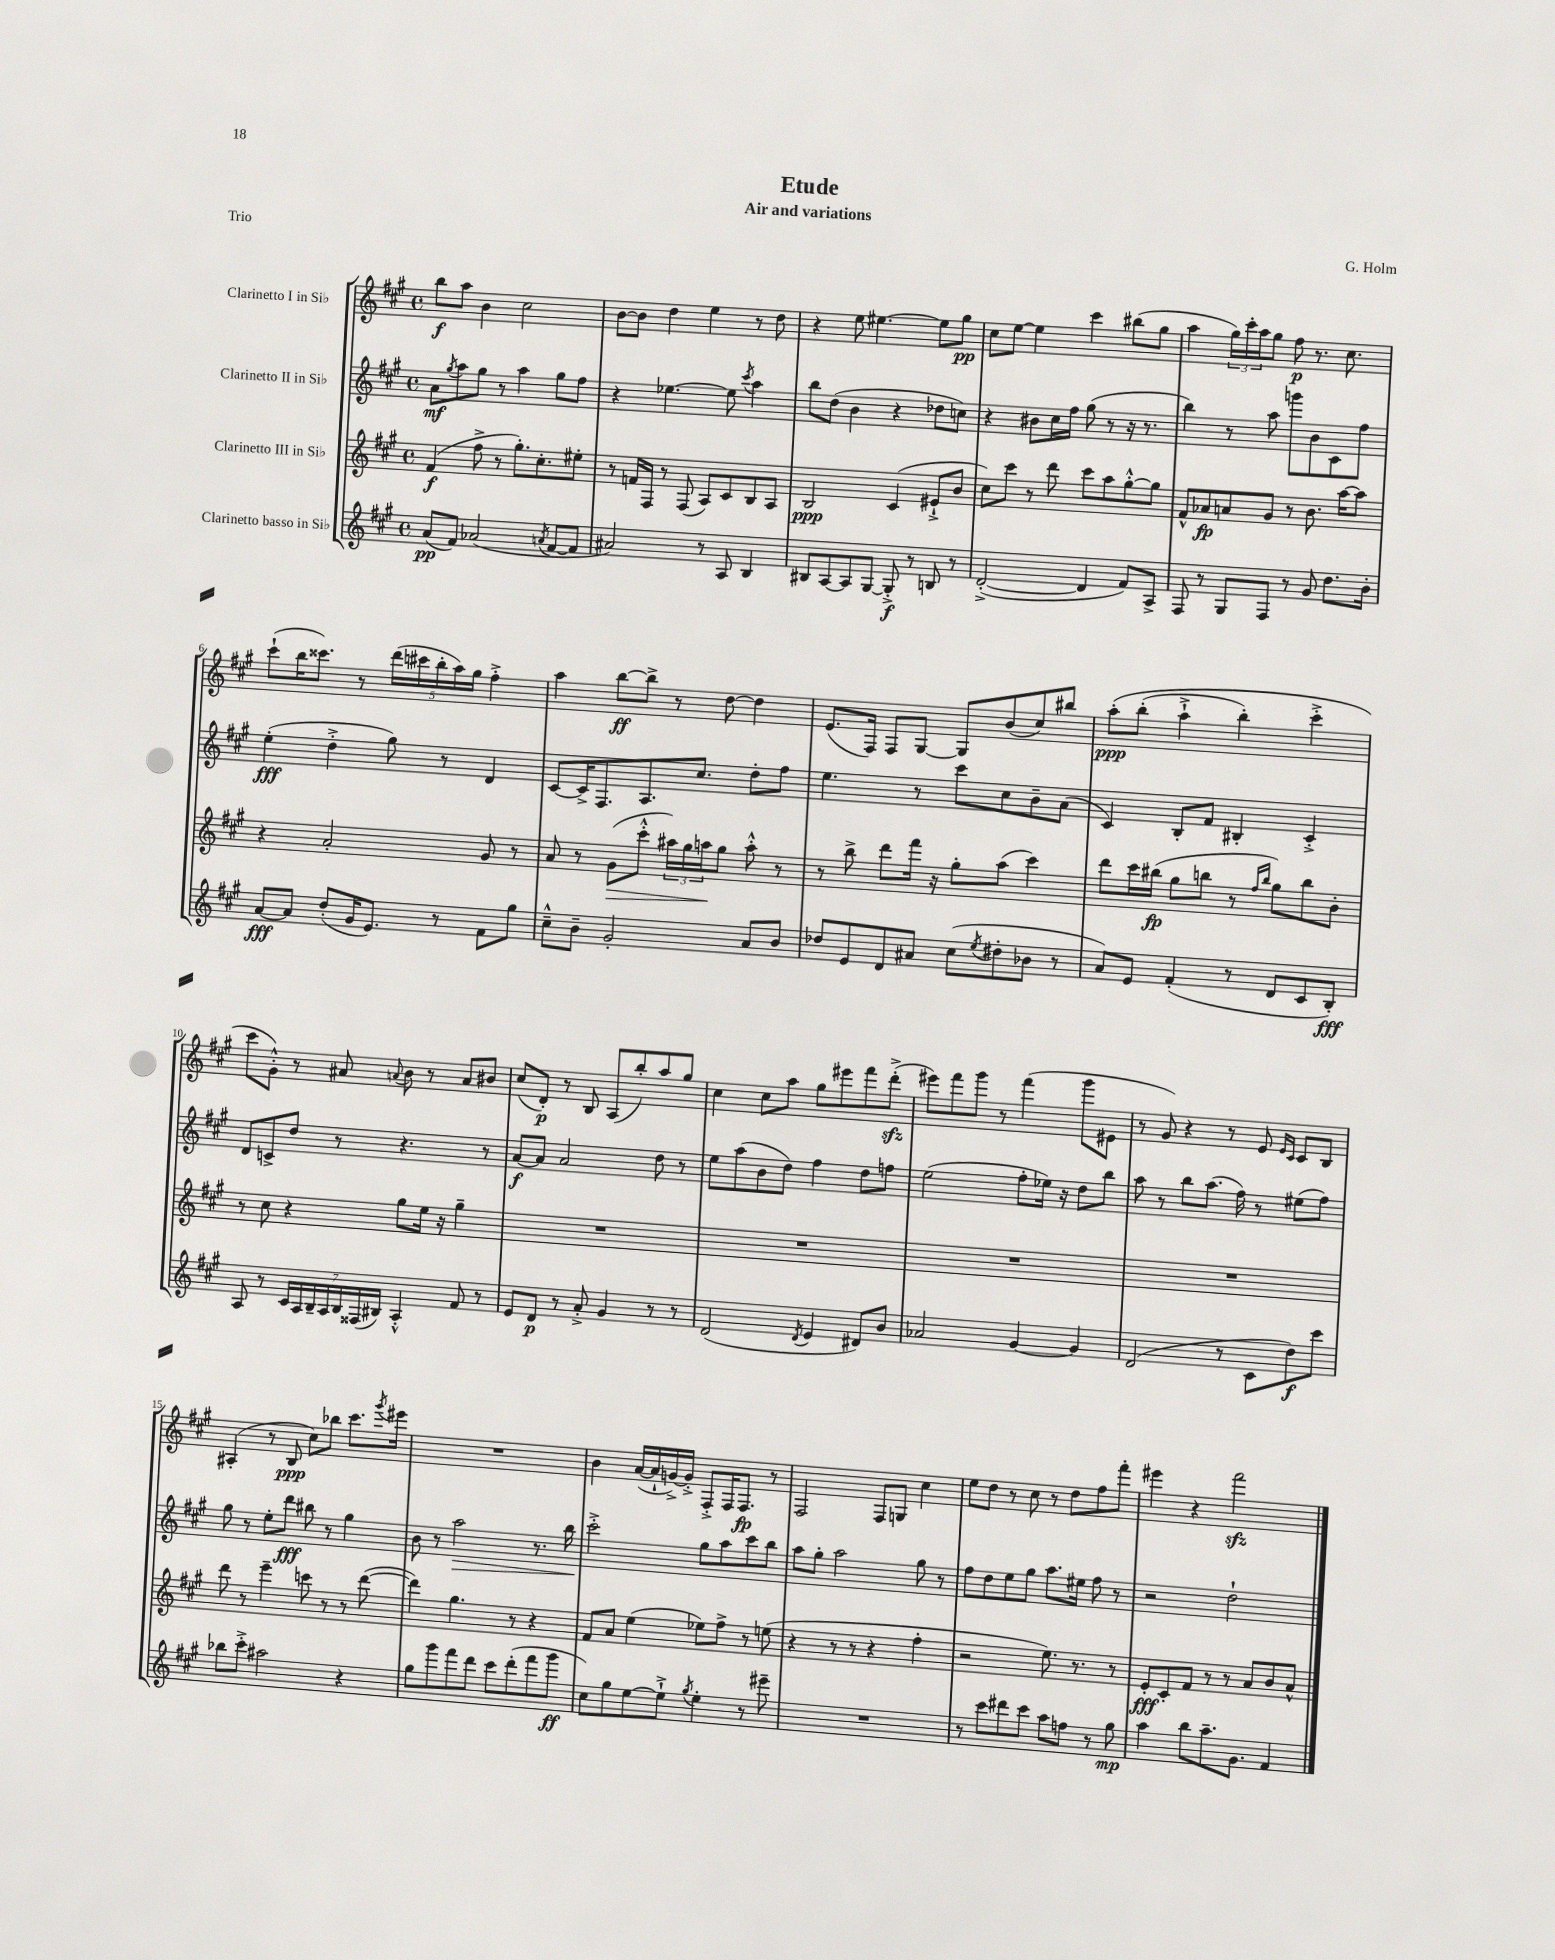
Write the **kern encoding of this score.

**kern	**kern	**kern	**kern
*staff4	*staff3	*staff2	*staff1
*clefG2	*clefG2	*clefG2	*clefG2
*k[f#c#g#]	*k[f#c#g#]	*k[f#c#g#]	*k[f#c#g#]
*M4/4	*M4/4	*M4/4	*M4/4
*met(c)	*met(c)	*met(c)	*met(c)
(8a	(4f#	8a	8bb
.	.	8qgg#	.
8f#)	.	8aa	8aa
(2a-	8ff#^	8gg#	4b
.	8r	8r	.
.	8.gg#')	4aa	2cc#
.	8.cc#'	.	.
8qa	.	.	.
[8f#	.	8gg#	.
8f#]	8ee#'	8ff#	.
=	=	=	=
2a#)	8r	4r	[8b
.	16f	.	8b]
.	16F#	.	.
.	8r	[4.ee-	4dd
.	(8F#	.	.
8r	8A)	.	4ee
8A	8c#	8ee-]	.
.	.	8qccc#	.
4B	8B	4aa	8r
.	8A	.	8dd
=	=	=	=
8B#	2B	8bb	4r
[8A	.	(8dd	.
8A]	.	4b	8ee
[8G#	.	.	[4.ee#
8G#'^]	(4c#	4r	.
8r	.	.	.
8B	8e#`^	8dd-	8ee#]
8r	8b	8cc)	8gg#
=	=	=	=
([2d'^	8cc#)	4r	8cc#
.	8ccc#	.	[8ee
.	8r	8b#	4ee]
.	8ddd	16cc#	.
.	.	16ff#	.
4d]	8ccc#	(8gg#	4ccc#
.	8aa	8r	.
8f#)	[8gg#'^^	16r	(8bb#
.	.	8.r	.
8A^	8gg#]	.	8gg#
=	=	=	=
8F#	8f#^^	4bb)	4aa
8r	8a-	.	.
8G#	8a	8r	24gg#)
.	.	.	24ccc#'
.	.	.	24aa
8F#	8g#	8aa	8gg#
8r	8r	8ggg	8ff#
8g#	8.b	8b	8.r
8.dd	.	8c#	.
.	[16aa	.	8.cc#
.	8aa]	8ff#	.
16b'	.	.	.
=	=	=	=
[8a	4r	(4ee'	(8ccc#`
8a]	.	.	16bb
.	.	.	8.ccc##)
(8dd'	2a'	4dd'^	.
16g#	.	.	8r
8.e)	.	.	.
.	.	8gg#)	(20ddd
.	.	.	20ccc#
.	.	.	20bb'
8r	.	8r	.
.	.	.	20aa)
.	.	.	20gg#
8f#	8g#	4d	4ff#'^
8gg#	8r	.	.
=	=	=	=
8cc#~^^	8a	[8c#	4aa
8b~	8r	16c#^]	.
.	.	8.F#	.
2g#'	(8g#	.	[8bb
.	8ccc#'^^	8.A	8bb^]
.	24aa#)	.	8r
.	24gg#	.	.
.	.	8.cc#	.
.	24aa	.	.
.	8gg#	.	[8dd
8a	8aa'^^	8dd'	4dd]
8b	8r	8ff#	.
=	=	=	=
8dd-	8r	4.ee	(8.e
8e	8bb^	.	.
.	.	.	16F#)
8d	8ddd	.	8F#
8a#	16fff#	8r	[8G#
.	16r	.	.
(8cc#	8gg#'	8ccc#	8G#]
8qee	.	.	.
8dd#'	(8aa	8cc#	(8b
8b-	4ccc#)	8b~	8cc#)
8r	.	(8a	8bb#
=	=	=	=
8a)	8ddd	4c#)	&(8aa'
8e	16ccc#	.	(8bb'
.	(16bb#	.	.
(4f#'	8gg#	8B'	4aa`^
.	8bb	8f#	.
8r	8r	4B#'	4bb')
.	16qqff#	.	.
.	16qqbb	.	.
8d	8gg#)	.	.
8c#	8bb	4c#'^	4ccc#'^
8B')	8b'	.	.
=	=	=	=
8A	8r	8d	8ccc#
8r	8cc#	8c^	8g#'^^&)
28c#	4r	8dd	8r
28A	.	.	.
28B~	.	.	.
28A	.	.	.
.	.	8r	8a#
28B	.	.	.
(28F##	.	.	.
28B#)	.	.	.
.	.	.	8qqa
4A'^^	8gg#	4.r	8b
.	16ee	.	8r
.	16r	.	.
8f#	4gg#~	.	8a
8r	.	8r	8b#
=	=	=	=
8e	1r	[8a	(8cc#
8d	.	8a]	8d')
8r	.	2a	8r
8a'^	.	.	8B
4g#	.	.	(8A
.	.	.	8bb')
8r	.	8dd	8aa
8r	.	8r	8gg#
=	=	=	=
(2d	1r	8ee	4cc#
.	.	(8aa	.
.	.	8b	8cc#
.	.	8dd)	8aa
8qd	.	.	.
4e	.	4ff#	8gg#
.	.	.	8eee#
8d#)	.	8dd	8fff#
8b	.	8ff	(8ddd'^
=	=	=	=
2a-	1r	(2ee	8eee#)
.	.	.	8fff#
.	.	.	8ggg#
.	.	.	8r
[4g#	.	8ff#'	(4fff#
.	.	16ee-)	.
.	.	16r	.
4g#]	.	8dd	8ggg#
.	.	8bb	8e#
=	=	=	=
(2d	1r	8aa	8r
.	.	8r	8g#)
.	.	8bb	4r
.	.	(8.aa	.
8r	.	.	8r
.	.	16ff#)	.
8c#	.	8r	8e
.	.	.	16qqe
.	.	.	16qqc#
8dd)	.	(8ee#	8c#
8ccc#	.	8ff#)	8B
=	=	=	=
8bb-	8ddd	8gg#	(4A#'
8ccc#'^	8r	8r	.
2aa#	4eee~	8ee'	8r
.	.	8ddd	8B
.	8ccc	8bb#	8cc#)
.	8r	8r	8bb-
4r	8r	4gg#	8.ccc#
.	([8ddd	.	.
.	.	.	8qggg#
.	.	.	16eee#
=	=	=	=
8gg#	4ddd])	8b	1r
8ggg#	.	8r	.
8fff#	4.gg#	2aa	.
8ddd	.	.	.
8ccc#	.	.	.
(8ddd'	8r	.	.
8fff#	4r	8.r	.
8ggg#	.	.	.
.	.	16bb	.
=	=	=	=
8cc#)	8f#	2ccc#'^	4b
8gg#	8a	.	.
[8ee	(4ee	.	([16a
.	.	.	16a`]
8ee`^]	.	.	[16g^)
.	.	.	16g'^]
8qgg#	.	.	.
4ee'	8ee-)	8gg#	8F#'^
.	8ff#^	8aa	16F#
.	.	.	8.F#
8r	8r	8ccc#	.
8eee#~	(8ee	8bb	8r
=	=	=	=
1r	4r	8aa	2F#
.	.	8gg#'	.
.	8r	2aa	.
.	8r	.	.
.	4r	.	8F#
.	.	.	8G
.	4ff#'	8gg#	4cc#
.	.	8r	.
=	=	=	=
8r	2r	8ff#	8ee
8ccc#	.	8dd	8dd
8ddd#	.	8ee	8r
8ccc#	.	8gg#	8cc#
8aa	8.ee)	8.aa	8r
8ff	.	.	8dd
.	8.r	16ee#	.
8r	.	8ff#	8ff#
8gg#	8r	8r	8fff#'
=	=	=	=
4aa	8e'	2r	4eee#
.	8c#'	.	.
8bb	8f#	.	4r
8.aa~	8r	.	.
.	8r	2dd`	2fff#
8.g#	.	.	.
.	8a	.	.
4f#	8b	.	.
.	8a^^	.	.
==	==	==	==
*-	*-	*-	*-
